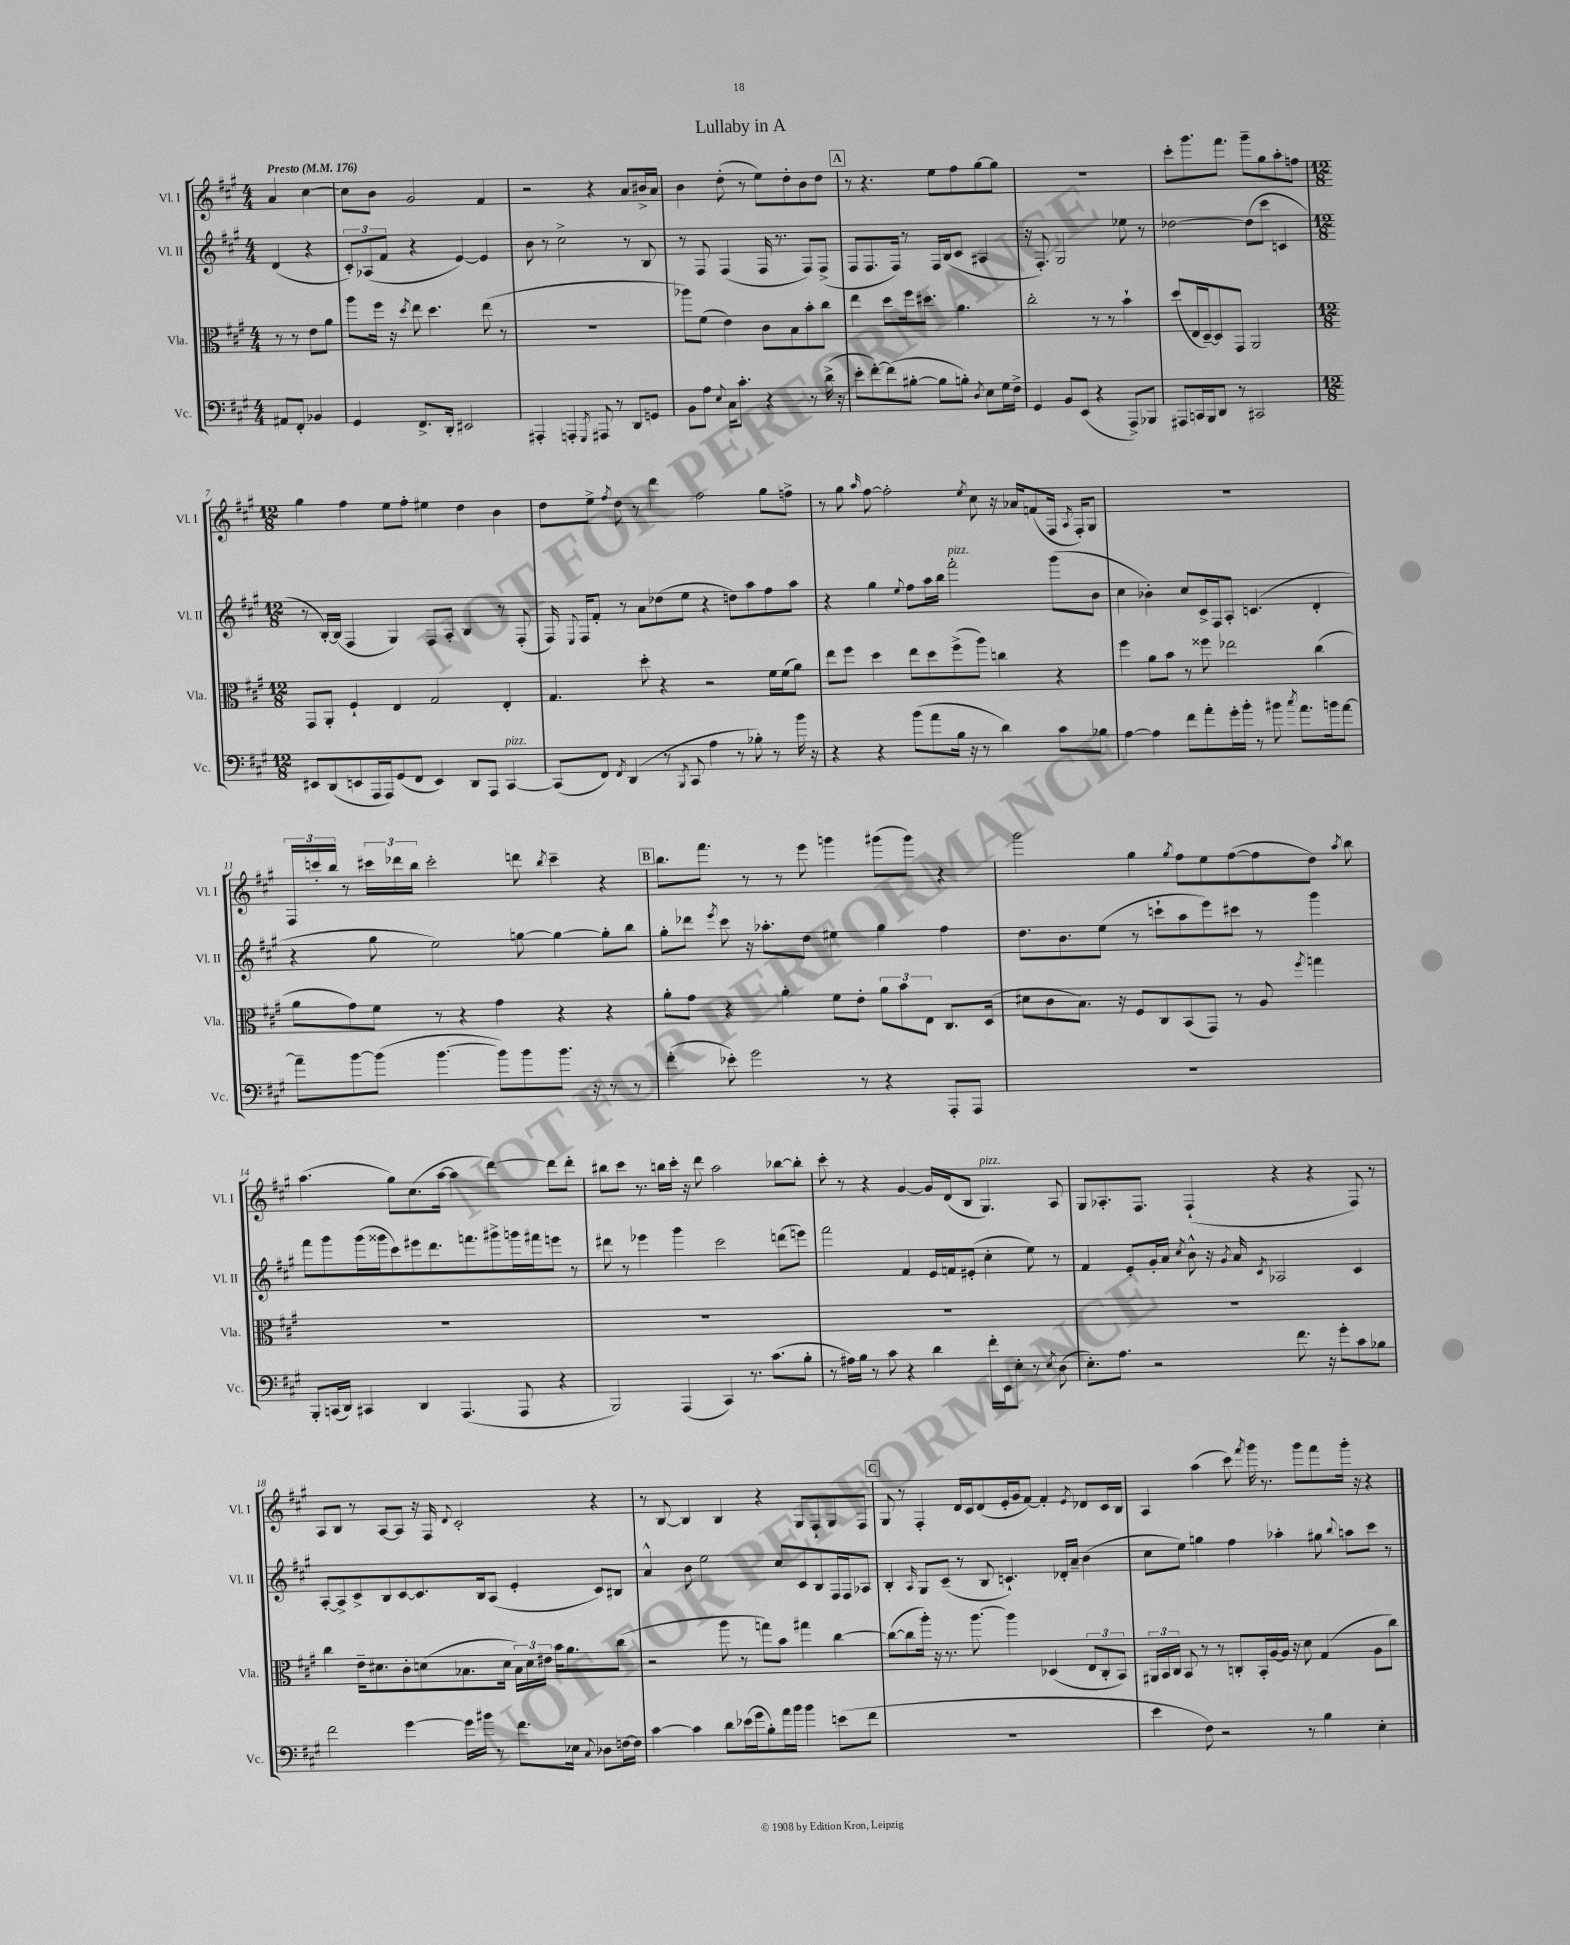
\header { title = "Lullaby in A" }
<<
\new StaffGroup <<
\new Staff = "s0" \with { instrumentName = "Vl. I" shortInstrumentName = "Vl. I" } {
    \clef treble \key a \major \numericTimeSignature \time 4/4 \partial 2 \tempo "Presto" 4 = 176
    \autoBeamOff a'4 cis''4~ |
    cis''8[ b'8] gis'2 fis'4 |
    r2 r4 a'8[ bis'16-> a'16] |
    b'4 d''8-.( r8 e''8[) d''8-. b'8 d''8] |
    \mark \markup { \box "A" } r8 r4. e''8[ fis''8 gis''8~ gis''8] |
    R1 |
    cis'''8[-. gis'''8. fis'''8.] gis'''8[-- gis''8 a''8-. f''8] |
    \numericTimeSignature \time 12/8 gis''4 fis''4 e''8[ fis''8]-. eis''4 d''4 b'4 |
    d''8[ e''8]-> \acciaccatura { fis''8 } d''8 r8 d'''4 fis''2 gis''8[ f''8]-> |
    r8 gis''8 \grace { a''16 } fis''8~ fis''2-. \acciaccatura { e''8 } cis''8 r16 aes'16[ f'8( fis16] \acciaccatura { a8 } fis16[-.) gis8] |
    R1. |
    \tuplet 3/2 { fis16[ c'''16-. b''16] } r8 \tuplet 3/2 { cis'''16[ des'''16 b''16] } cis'''2-. d'''8 \acciaccatura { b''8 } cis'''4-- r4 |
    \mark \markup { \box "B" } b''8.[ fis'''8.] r8 r8 e'''8 g'''4 gis'''8[( gis'''8]) r4 |
    gis'''2 gis''4 \acciaccatura { gis''8 } fis''8[ e''8 fis''8~( fis''8 d''8]) \acciaccatura { a''8 } b''8 |
    a''4.( gis''8[) cis''8.( a''16]~ a''4 d'''4~) d'''8[ d'''8]-. |
    bis''8[ cis'''8] r8. b''16[ cis'''16]-. r16 d'''8 a''2 bes''8[~ bes''8]-. |
    cis'''8-. r8 r4 gis'4~ gis'16[ d'16( b8] gis4.^\markup { \italic "pizz." }) a8 |
    gis8[ aes8.-. fis8.] fis4-!( r4 r4 fis8) r8 |
    a8[ b8] r8 a8[~ a8] r16 fis16 \appoggiatura { d'8 } cis'2-. r4 |
    r8 b8~ b4 b4 r4 gis8[ fis8-! gis8 fis8] |
    \mark \markup { \box "C" } gis8 r8 fis4-. d'16[ cis'16 d'8( e'16-. gis'16 fis'8]~) fis'4-. \acciaccatura { e'8 } des'8[ cis'16 b16] |
    a4 a''4( cis'''8) \acciaccatura { fis'''8 } gis'''16 r8. gis'''8[ fis'''8 gis'''16]-. r16 r4 \bar "|." |
}
\new Staff = "s1" \with { instrumentName = "Vl. II" shortInstrumentName = "Vl. II" } {
    \clef treble \key a \major \numericTimeSignature \time 4/4 \partial 2
    \autoBeamOff d'4( r4 |
    \tuplet 3/2 { cis'8[-.) aes8( fis'8] } r4 e'4~) e'4 |
    b'8 r8 cis''2-> r8 b8 |
    r8 fis8 fis4( fis16 r8. fis8[) fis8]->( |
    \mark \markup { \box "A" } fis8[ fis8. fis16]) r8 fis16[ b16( cis'8] ais4 |
    r16 fis8.-.) gis2 ees''8 r8 |
    des''2~ des''8[( cis'''8] c'4 |
    \numericTimeSignature \time 12/8 r8 b16[~-.) b16]( fis4 gis4) fis8[ a8]-. b4 r8 fis8-.( |
    fis16) \appoggiatura { e8 } fis16[ fis'8]-. r8 a'8[ des''8( e''8] r4 d''8[) a''8 fis''8 a''8] |
    r4 gis''4 \appoggiatura { e''8 } fis''8[ a''16 b''16] fis'''2-.^\markup { \italic "pizz." } gis'''8[( b'8] |
    cis''4 bes'4-.) cis''8[ cis'16-> fis16 a8]-. c'4.( d'4-. |
    r4 gis''8 e''2) g''8~ g''4~ g''8[-. b''8] |
    \mark \markup { \box "B" } gis''8[-. des'''8] \acciaccatura { e'''8 } cis'''8 r16 aes''8.[-. d''8] eis''4 gis''4 fis''4 |
    d''8.[ b'8. e''8]( r8 c'''8[-! a''8 e'''8) cis'''8] r8 gis'''4 |
    fis'''8[ gis'''8 gis'''16( gisis'''16 cis'''8) eis'''8 d'''8. f'''8. gis'''8-> g'''16 fis'''16 e'''8] r8 |
    dis'''8 r8 ees'''4 gis'''4 cis'''2 d'''8[( e'''8]) |
    fis'''2 fis'4 e'16[ f'16 eis'8]-.( cis''4-. e''8) r8 |
    fis'4 e'8[-. gis'16-. a'16] \acciaccatura { cis''8 } b'8-^ r16 \acciaccatura { gis'8 } a'16 \acciaccatura { cis'8 } aes2 cis'4 |
    a8[~-. a8-> cis'8-> b8 cis'8~ cis'8. b16 a8]( e'4-. cis'8[) bis8] |
    a'4-^ b'8 e''2 cis''8[ cis'8 b8 fis16 fis16 aes8] |
    \mark \markup { \box "C" } b4-. \grace { a16 } gis8[ cis'8]--( r8 b8 c'4.-!) des'16[-. a'16]-- b'4( |
    cis''8[ e''8]) g''4 fis''4 aes''4-. gis''8 \appoggiatura { b''8 } a''8[ cis'''8] r8 \bar "|." |
}
\new Staff = "s2" \with { instrumentName = "Vla." shortInstrumentName = "Vla." } {
    \clef alto \key a \major \numericTimeSignature \time 4/4 \partial 2
    \autoBeamOff r8 r8 e'8[ a'8] |
    a''8[ fis''16] r16 \acciaccatura { d''8 } e''8 d''4. e''8( r8 |
    R1 |
    aes''8[) fis'8]( e'4) cis'8[ b8 b'8-. cis''8] |
    \mark \markup { \box "A" } e''4 d''8[ fis''16 dis''8.] a'4. |
    cis''2-. r8 r8 b'4-! |
    d''8[( e16 d16~--) d8 gis,8] a,2 |
    \numericTimeSignature \time 12/8 gis,8[ a,8]-. fis4-! e4 gis2 e4-. |
    gis4. d''8-. r4 r2 fis'16[ fis'16( a'8]) |
    e''8[ fis''8] d''4 e''8[ d''8 fis''8->( a''8]) c''4 r4 |
    fis''4 a'8[ b'8] r8 fisis''8 ees''2 cis''4( |
    a'8[ gis'8) fis'8] r8 r4 gis'4 r4 r4 |
    \mark \markup { \box "B" } a'8[-. gis'8] r4 a'4-. fis'8[ e'8]-. \tuplet 3/2 { a'8[ b'8 e8] } cis8.[ d16]( |
    dis'8[ cis'8 b8.]) r16 fis8[ cis8 b,8( gis,8]) r8 a8 \acciaccatura { fis''8 } g''4 |
    R1. |
    R1. |
    R1. |
    R1. |
    cis''4 e'16[-- dis'8. cis'8-. d'8( bes8. d'16] \tuplet 3/2 { bes16[) d'16 eis'16] } b'16[ a'8. cis''8]( |
    r2 a''8 r8 g''8[) b'8] gis''4 cis''4~ |
    \mark \markup { \box "C" } cis''8[~( cis''8 a''16]-.) r16 r8. a''8.~ a''4 des4( \tuplet 3/2 { e8[ cis8-. b,8]) } |
    \tuplet 3/2 { ais,16[ b,16 cis16] } b,8 r8 r8 c8[-. b,16-. a16~ a16] r16 d'8 gis4( a8[ cis''8]) \bar "|." |
}
\new Staff = "s3" \with { instrumentName = "Vc." shortInstrumentName = "Vc." } {
    \clef bass \key a \major \numericTimeSignature \time 4/4 \partial 2
    \autoBeamOff ais,8[ fis,8]-. bes,4 |
    gis,4 fis,8.[-> d,16]-. eis,2 |
    ais,,4-. a,,4-. \acciaccatura { gis,,8 } ais,,8 r8 d,8[ g,8] |
    b,8[ a8] \appoggiatura { e8 } cis16[ cis'8.]-. r4 r8 d'16->( r16 |
    \mark \markup { \box "A" } e'8[-. fis'8~-.) fis'8( bis8]~-. bis8[ b8]-.) \acciaccatura { d8 } e8[ gis16 fis16]-> |
    gis,4 b,8[ e,8]( r4 a,,8[->) bes,,8] |
    ais,,8[ c,16 b,,16 d,8] r8 cis,2 |
    \numericTimeSignature \time 12/8 eis,8[ d,8( e,8 a,,16 a,,16) gis,8( fis,8] e,4) d,8[ a,,8] cis,4~^\markup { \italic "pizz." } |
    cis,8[( fis,8]) \acciaccatura { fis,8 } d,4( r8 \acciaccatura { b,,8 } cis,8 a4 r8 bes8-.) r8 b'16 r16 |
    r4 r4 b'8[( a'8 b16] r16 r8 d'4) cis'8[ bes8] |
    a4~ a4 fis'8[ a'8-. gis'16-. b'16]-. r8 bis'8 \acciaccatura { cis''8 } a'8.[ b'16 a'8]~ |
    a'8[-- b'8~ b'8]( b'4.~ b'8[) b'8 b'8.] r16 r8 r8 |
    \mark \markup { \box "B" } fis'4-.( ees'8-.) gis'2 r8 r4 a,,8[-. a,,8] |
    R1. |
    b,,8[-. c,16( d,16]) cis,4 d,4 a,,4.( a,,8 r4 |
    b,,2) a,,4( cis,4) r8. cis'8.[( b8]-. |
    r8 ais16[) b16] r8 cis'8 r4 d'4 fis'16[-. e,16 e8]-. r8 \acciaccatura { e8 } d8( |
    e8.[-.) a8.] r2 fis'8. r16 gis'8[-. cis'8 bes8] |
    fis'2 gis'4~ gis'16[ bis'16] r8 fis'8.[ ees16] \appoggiatura { cis8 } des8[ f16~ f16] |
    cis'4~ cis'4 d'8[ ees'16( gis'16 b8-.) a'16 b'16] b'4 e'8[( fis'8] |
    \mark \markup { \box "C" } R1. |
    e'4 fis8) r2 r8 b4 e4-. \bar "|." |
}
>>
>>
